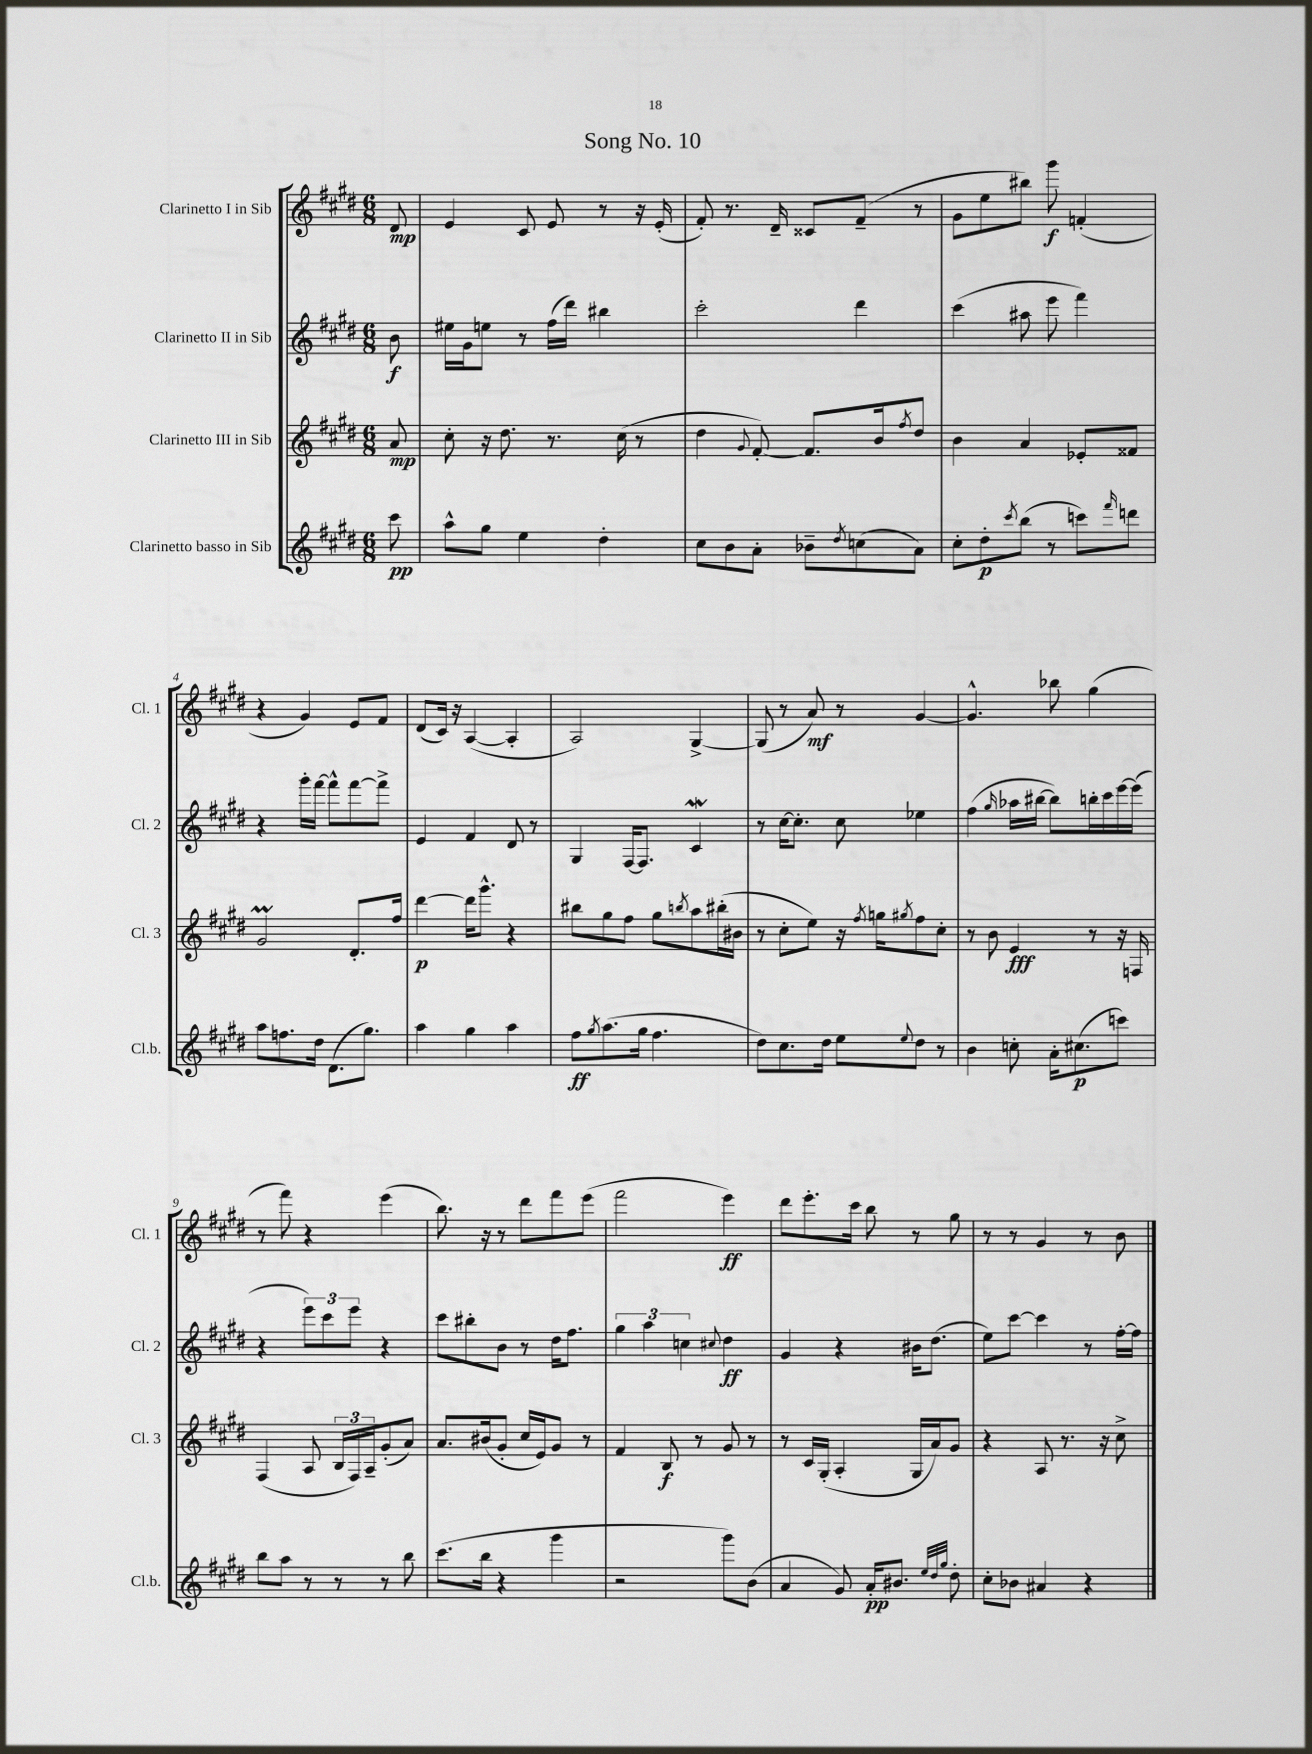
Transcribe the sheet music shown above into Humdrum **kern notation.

**kern	**kern	**kern	**kern
*staff4	*staff3	*staff2	*staff1
*clefG2	*clefG2	*clefG2	*clefG2
*k[f#c#g#d#]	*k[f#c#g#d#]	*k[f#c#g#d#]	*k[f#c#g#d#]
*M6/8	*M6/8	*M6/8	*M6/8
8ccc#	8a	8b	8d#
=	=	=	=
8aa^^	8cc#'	16ee#	4e
.	.	16g#	.
8gg#	16r	8ee	.
.	8.dd#	.	.
4ee	.	8r	8c#
.	8.r	(16ff#	8e
.	.	16ddd#)	.
4dd#'	.	4bb#	8r
.	(16cc#	.	.
.	8r	.	16r
.	.	.	(16e'
=	=	=	=
8cc#	4dd#	2ccc#'	8f#')
8b	.	.	8.r
.	8qqg#	.	.
8a'	[8f#')	.	.
.	.	.	16d#~
8b-~	8.f#]	.	8c##
8qdd#	.	.	.
(8cc	.	4ddd#	(8f#~
.	16b	.	.
.	8qff#	.	.
8a)	8dd#	.	8r
=	=	=	=
8cc#'	4b	(4ccc#	8g#
8dd#'	.	.	8ee
8qccc#	.	.	.
(8bb	4a	8aa#	8bb#)
8r	.	8eee	8ggg#
8ccc)	8e-'	4fff#)	(4f'
16qqfff#	.	.	.
8ddd	8f##	.	.
=	=	=	=
8aa	2g#	4r	4r
8.ff	.	.	.
.	.	16ggg#'	4g#)
16dd#	.	[16fff#	.
(8.d#	.	8fff#^^]	.
.	8.d#'	[8fff#	8e
8.gg#)	.	.	.
.	.	8fff#^]	8f#
.	16ff#	.	.
=	=	=	=
4aa	[4ddd#	4e	(8d#
.	.	.	16c#)
.	.	.	16r
4gg#	16ddd#]	4f#	([4A
.	8.ggg#^^	.	.
4aa	4r	8d#	4A']
.	.	8r	.
=	=	=	=
8ff#	8bb#	4G#	2A)
8qgg#	.	.	.
(8.aa	8gg#	.	.
.	8ff#	[16F#	.
16gg#	.	8.F#]	.
4.ff#	8gg#	.	.
.	8qbb	.	.
.	8aa	4c#	[4G#^
.	(16bb#'	.	.
.	16b#	.	.
=	=	=	=
8dd#)	8r	8r	(8G#]
8.cc#	8cc#'	[16cc#	8r
.	.	8.cc#']	.
.	8ee)	.	8a)
16dd#	.	.	.
8ee	16r	8cc#	8r
.	8qff#	.	.
.	16gg	.	.
8qqee	8qgg#	.	.
8dd#	8ff#	4ee-	[4g#
8r	8cc#'	.	.
=	=	=	=
4b	8r	(4ff#	4.g#^^]
.	8b	.	.
.	.	16qqgg#	.
8cc'	4e	16aa-	.
.	.	[16bb#	.
16a'	.	8bb#])	8bb-
(8.cc#	.	.	.
.	8r	16bb'	(4gg#
.	.	16ccc#	.
8ccc)	16r	[16eee	.
.	16F	(16eee]	.
=	=	=	=
8bb	(4F#	4r	8r
8aa	.	.	8fff#)
8r	8A	12eee)	4r
.	.	12ccc#	.
8r	24B	.	.
.	24F#)	12eee	.
.	24A~	.	.
8r	(8g#'	4r	(4eee
8bb	8a)	.	.
=	=	=	=
(8.ccc#	8.a	8ccc#	8.bb)
.	.	8bb#'	.
16bb	(16b#	.	16r
4r	8g#'	8b	8r
.	16cc#	8r	8ddd#
.	16e)	.	.
4ggg#	8g#	16dd#	8fff#
.	.	8.ff#	.
.	8r	.	(8eee
=	=	=	=
2r	4f#	6gg#	2fff#
.	.	6aa	.
.	8B	.	.
.	.	6cc	.
.	8r	.	.
.	.	8qqcc#	.
8ggg#)	8g#	4dd#	4eee)
(8b	8r	.	.
=	=	=	=
4a	8r	4g#	8ddd#
.	16c#	.	8.eee'
.	(16G#'	.	.
8g#)	4A'	4r	.
.	.	.	16ccc#
16a'	.	.	8bb
8.b#	.	.	.
.	16G#	16b#	8r
.	16a)	(8.dd#	.
32qqee	.	.	.
32qqdd#	.	.	.
32qqgg#	.	.	.
8dd#'	8g#	.	8gg#
=	=	=	=
8cc#'	4r	8ee)	8r
8b-	.	[8ccc#	8r
4a#	8A	4ccc#]	4g#
.	8.r	.	.
4r	.	8r	8r
.	16r	.	.
.	8cc#^	[16ff#'	8b
.	.	16ff#]	.
==	==	==	==
*-	*-	*-	*-
